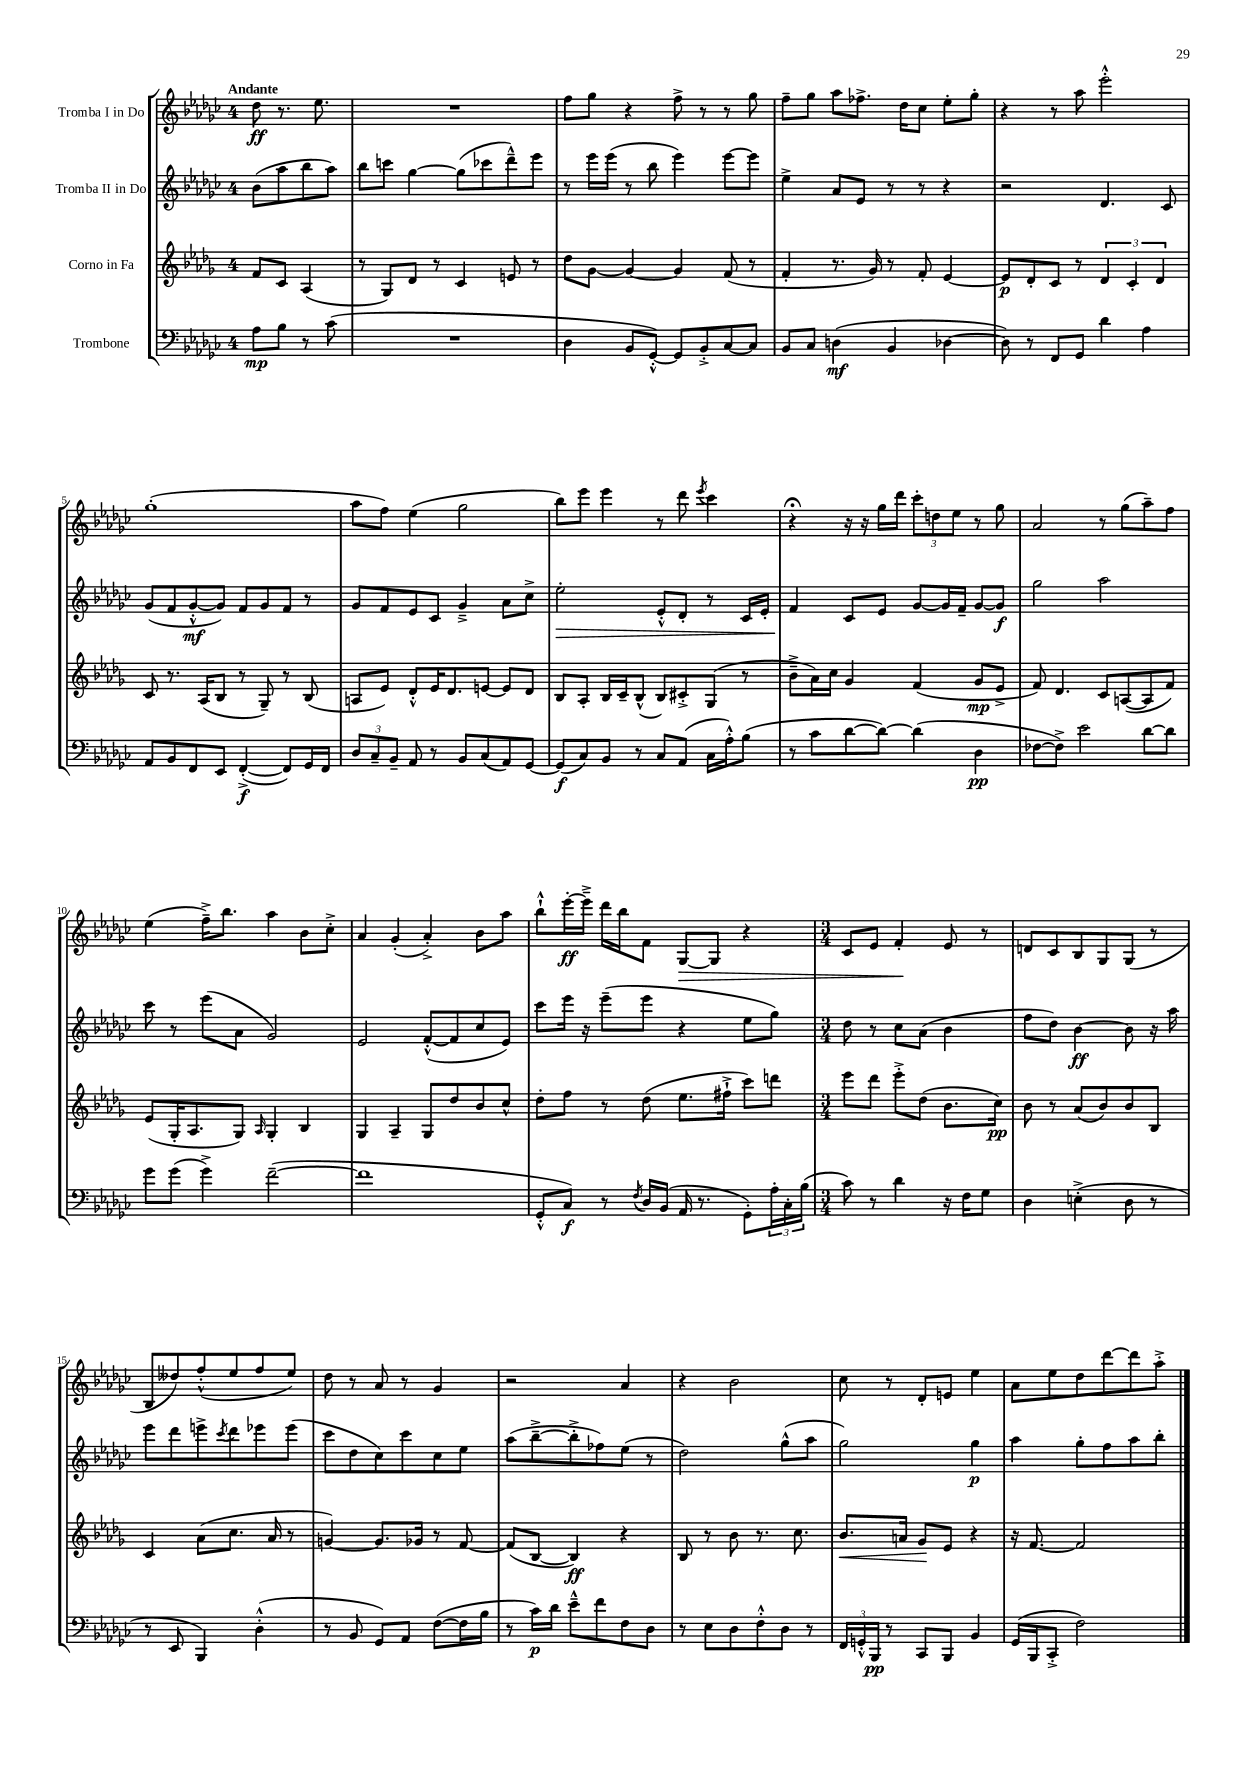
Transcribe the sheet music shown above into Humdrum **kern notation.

**kern	**kern	**kern	**kern
*staff4	*staff3	*staff2	*staff1
*clefF4	*clefG2	*clefG2	*clefG2
*k[b-e-a-d-g-c-]	*k[b-e-a-d-g-]	*k[b-e-a-d-g-c-]	*k[b-e-a-d-g-c-]
*M4/4	*M4/4	*M4/4	*M4/4
8A-	8f	(8b-	8dd-
8B-	8c	8aa-	8.r
8r	(4A-	8bb-	.
.	.	.	8.ee-
(8c-	.	8aa-)	.
=	=	=	=
1r	8r	8bb-	1r
.	8G-)	8ccc	.
.	8d-	[4gg-	.
.	8r	.	.
.	4c	(8gg-]	.
.	.	8ccc-	.
.	8e	8ddd-~^^)	.
.	8r	8eee-	.
=	=	=	=
4D-	8dd-	8r	8ff
.	[8g-	16eee-	8gg-
.	.	(16eee-	.
8BB-	4g-_	8r	4r
[8GG-'^^)	.	8bb-	.
8GG-]	4g-]	4eee-)	8ff^
8BB-'^	.	.	8r
[8C-	(8f	[8eee-	8r
8C-]	8r	8eee-]	8gg-
=	=	=	=
8BB-	4f'	4ee-^	8ff~
8C-	.	.	8gg-
(4D	8.r	8a-	8aa-
.	.	8e-	8.ff-^
.	16g-)	.	.
4BB-	8r	8r	.
.	.	.	16dd-
.	8f'	8r	8cc-
[4D-	[4e-	4r	8ee-'
.	.	.	8gg-'
=	=	=	=
8D-])	8e-]	2r	4r
8r	8d-'	.	.
8FF	8c	.	8r
8GG-	8r	.	8aa-
4d-	6d-	4.d-	2eee-'^^
.	6c'	.	.
4A-	.	.	.
.	6d-	.	.
.	.	8c-	.
=	=	=	=
8AA-	8c	(8g-	(1gg-'
8BB-	8.r	8f	.
8FF	.	[8g-'^^	.
.	(16A-	.	.
8EE-	8B-	8g-])	.
([4FF'^	8r	8f	.
.	8G-~)	8g-	.
8FF])	8r	8f	.
16GG-	(8B-	8r	.
16FF	.	.	.
=	=	=	=
12D-	8A	8g-	8aa-
12C-~	.	.	.
.	8e-)	8f	8ff)
12BB-~	.	.	.
8AA-	8d-'^^	8e-	(4ee-
8r	16e-	8c-	.
.	8.d-	.	.
8BB-	.	4g-~^	2gg-
(8C-	[8e	.	.
8AA-)	8e]	8a-	.
[8GG-	8d-	8cc-^	.
=	=	=	=
(8GG-]	8B-	2ee-'	8bb-)
8C-)	8A-'	.	8eee-
8BB-	16B-	.	4eee-
.	16c~	.	.
8r	(8B-^^	.	.
8C-	8B-)	8e-'^^	8r
(8AA-	8c#'^	8d-'	8ddd-
.	.	.	8qeee-
16C-	(8G-	8r	4ccc-
16A-'^^)	.	.	.
(8B-	8r	16c-	.
.	.	16e-'	.
=	=	=	=
8r	8b-~^	4f	4r;
8c-	16a-)	.	.
.	16cc	.	.
[8d-	4g-	8c-	16r
.	.	.	16r
8d-_)	.	8e-	16gg-
.	.	.	16ddd-
(4d-]	(4f	[8g-	12ccc-'
.	.	.	12dd
.	.	16g-]	.
.	.	.	12ee-
.	.	16f~	.
4D-	8g-	[8g-	8r
.	8e-^	8g-]	8gg-
=	=	=	=
[8F-	8f)	2gg-	2a-
8F-^])	4.d-	.	.
2e-	.	.	.
.	8c	2aa-	8r
.	([8A	.	(8gg-
[8d-	8A]	.	8aa-~)
8d-]	8f)	.	8ff
=	=	=	=
8g-	(8e-	8ccc-	(4ee-
(8g-	16G-'	8r	.
.	8.A-	.	.
4g-^)	.	(8eee-	16ff~^)
.	.	.	8.bb-
.	8G-)	8a-	.
.	16qqA-	.	.
([2f~	4G-'	2g-)	4aa-
.	4B-	.	8b-
.	.	.	8cc-'^
=	=	=	=
1f]	4G-	2e-	4a-
.	4A-~	.	(4g-'
.	8G-	([8f'^^	4a-'^)
.	8dd-	8f]	.
.	8b-	8cc-	8b-
.	8cc^^	8e-)	8aa-
=	=	=	=
8GG-'^^	8dd-'	8ccc-	8bb-`^^
8C-)	8ff	16eee-	[16eee-'
.	.	16r	16eee-~^]
8r	8r	(8eee-~	16ddd-
.	.	.	16bb-
8qF	.	.	.
16D-	(8dd-	8eee-	8f
(16BB-	.	.	.
16AA-	8.ee-	4r	[8G-
8.r	.	.	.
.	.	.	8G-]
.	16ff#`^	.	.
8GG-')	8ccc)	8ee-	4r
24A-'	8ddd	8gg-)	.
24C-'	.	.	.
(24B-	.	.	.
=	=	=	=
*M3/4	*M3/4	*M3/4	*M3/4
8c-)	8eee-	8dd-	8c-
8r	8ddd-	8r	8e-
4d-	8eee-'^	8cc-	4f'
.	(8dd-	(8a-	.
16r	8.b-	4b-	8e-
16F	.	.	.
8G-	.	.	8r
.	16cc)	.	.
=	=	=	=
4D-	8b-	8ff	8d
.	8r	8dd-)	8c-
(4E'^	(8a-	[4b-	8B-
.	8b-)	.	8G-
8D-	8b-	8b-]	(8G-
8r	8B-	16r	8r
.	.	16aa-	.
=	=	=	=
8r	4c	8eee-	8B-
8EE-	.	8ddd-	8dd--)
4BBB-)	(8a-	8eee^	(8ff'^^
.	.	8qccc-	.
.	8.cc	8ddd-	8ee-
(4D-'^^	.	8eee-	8ff
.	16a-	.	.
.	8r	(8eee-	8ee-)
=	=	=	=
8r	[4g)	8ccc-	8dd-
8BB-	.	8dd-	8r
8GG-)	8.g]	8cc-)	8a-
8AA-	.	8ccc-	8r
.	16g-	.	.
([8F	8r	8cc-	4g-
16F]	[8f	8ee-	.
16B-	.	.	.
=	=	=	=
8r	(8f]	(8aa-	2r
16c-)	[8B-	[8bb-~^	.
16d-	.	.	.
8e-~^^	4B-])	8bb-'^]	.
8f	.	8ff-)	.
8F	4r	(8ee-	4a-
8D-	.	8r	.
=	=	=	=
8r	8B-	2dd-)	4r
8E-	8r	.	.
8D-	8b-	.	2b-
8F'^^	8.r	.	.
8D-	.	(8gg-^^	.
.	8.cc	.	.
8r	.	8aa-	.
=	=	=	=
24FF	8.b-	2gg-)	8cc-
24GG'^^	.	.	.
24BBB-	.	.	.
8r	.	.	8r
.	16a	.	.
8CC-	8g-	.	8d-'
8BBB-	8e-	.	8e
4BB-	4r	4gg-	4ee-
=	=	=	=
(16GG-	16r	4aa-	8a-
16BBB-	[8.f	.	.
8CC-'^	.	.	8ee-
2F)	2f]	8gg-'	8dd-
.	.	8ff	[8ddd-
.	.	8aa-	8ddd-]
.	.	8bb-'	8aa-'^
==	==	==	==
*-	*-	*-	*-
